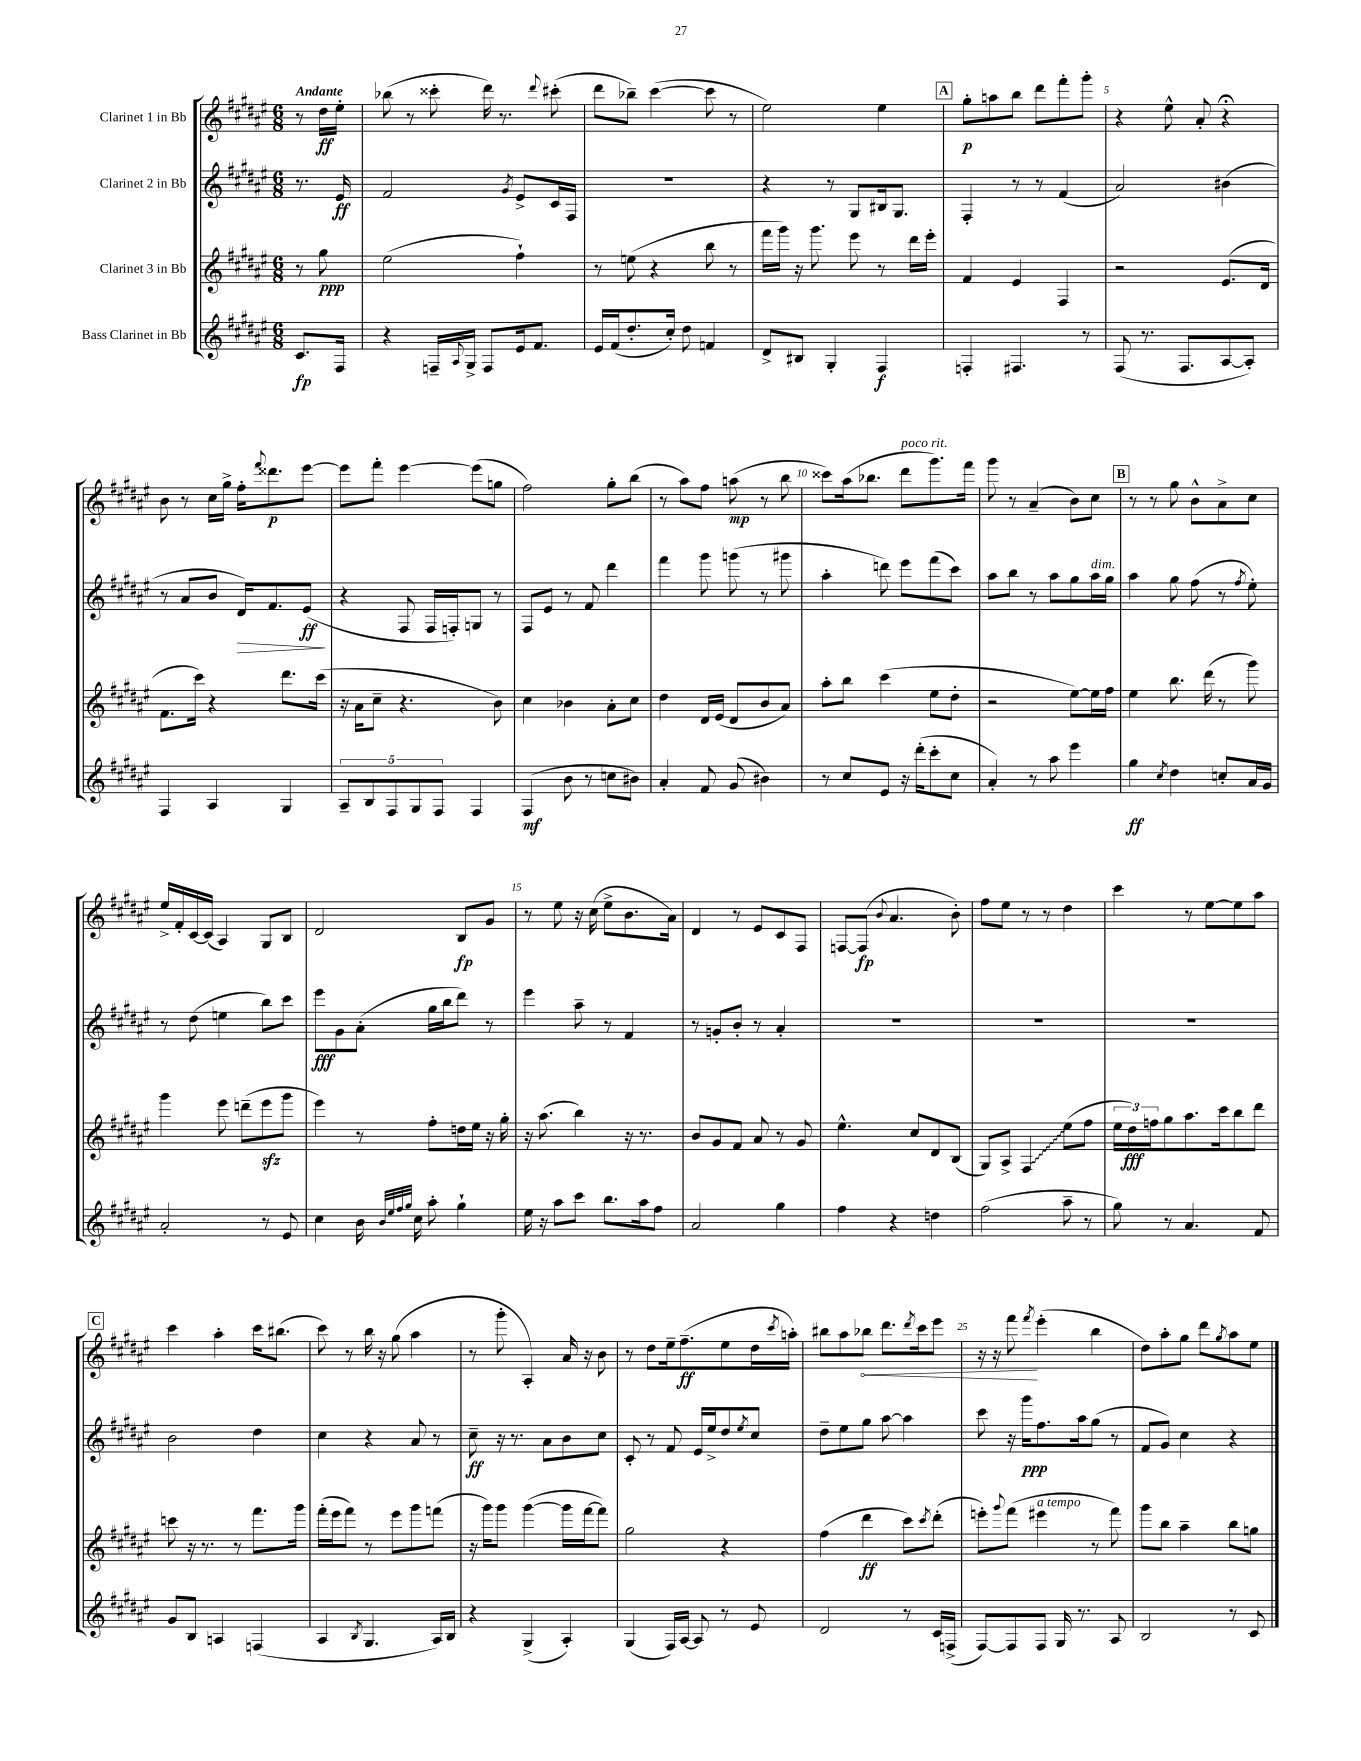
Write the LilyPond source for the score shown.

<<
\new StaffGroup <<
\new Staff = "s0" \with { instrumentName = "Clarinet 1 in Bb" } {
    \clef treble \key fis \major \numericTimeSignature \time 6/8 \partial 4 \tempo "Andante"
    r8 dis''16\ff eis''16-. |
    bes''8( r8 cisis'''8-. dis'''16) r8. \appoggiatura { dis'''8 } cis'''8-.( |
    dis'''8 bes''8--) cis'''4~( cis'''8 r8 |
    eis''2) eis''4 |
    \mark \markup { \box "A" } gis''8-.\p a''8 b''8 dis'''8 fis'''8-. gis'''8-. |
    r4 eis''8-^ ais'8-. r4\fermata |
    b'8 r8 cis''16 gis''16-> fis''16-. \appoggiatura { fis'''8 } disis'''8.\p eis'''8~ |
    eis'''8 fis'''8-. eis'''4~ eis'''8( g''8 |
    fis''2) gis''8-. b''8( |
    r8 ais''8) fis''8 a''8\mp( r8 b''8 |
    cisis'''8) ais''16( bes''8. dis'''8^\markup { \italic "poco rit." } gis'''8.) fis'''16 |
    gis'''8 r8 ais'4--( b'8) cis''8 |
    \mark \markup { \box "B" } r8 r8 gis''8 b'8-^ ais'8-> cis''8 |
    eis''16-> fis'16-. cis'16~ cis'16( ais4) gis8 b8 |
    dis'2 b8\fp gis'8 |
    r8 eis''8 r16 cis''16( eis''8-> b'8. ais'16) |
    dis'4 r8 eis'8 cis'8 fis8 |
    f8~ f8\fp( \appoggiatura { b'8 } ais'4. b'8-.) |
    fis''8 eis''8 r8 r8 dis''4 |
    cis'''4 r8 eis''8~ eis''8 ais''8 |
    \mark \markup { \box "C" } cis'''4 ais''4-. cis'''16 bis''8.( |
    cis'''8) r8 b''16 r16 gis''8( ais''4 |
    r8 gis'''8-. ais4-.) ais'16 r16 b'8 |
    r8 dis''8 eis''16-- fis''8.--\ff( eis''8 dis''16 \acciaccatura { cis'''8 } a''16-.) |
    bis''8 ais''8 \once \override Hairpin.circled-tip = ##t bes''8\< dis'''8. \acciaccatura { dis'''8 } cis'''16 eis'''8 |
    r16 r16 fis'''8\! \acciaccatura { fis'''8 } eis'''4-.( b''4 |
    dis''8) ais''8-. gis''8 dis'''8 \acciaccatura { gis''8 } ais''8 eis''8 \bar "|." |
}
\new Staff = "s1" \with { instrumentName = "Clarinet 2 in Bb" } {
    \clef treble \key fis \major \numericTimeSignature \time 6/8 \partial 4
    r8. eis'16\ff |
    fis'2 \acciaccatura { gis'8 } eis'8-> cis'16 fis16 |
    r2. |
    r4 r8 gis8 bis16 gis8. |
    \mark \markup { \box "A" } fis4-. r8 r8 fis'4( |
    ais'2) bis'4( |
    r8 ais'8 b'8 dis'16\>) fis'8. eis'8\ff\!( |
    r4 fis8 fis16 f16-.) g8 r8 |
    fis8 eis'8 r8 fis'8 dis'''4 |
    fis'''4 gis'''8 g'''8( r8 gis'''8 |
    ais''4-. d'''8) eis'''8 fis'''8( cis'''8) |
    ais''8 b''8 r8 ais''8 gis''8 ais''16^\markup { \italic "dim." } gis''16 |
    \mark \markup { \box "B" } ais''4 gis''8 fis''8( r8 \acciaccatura { fis''8 } eis''8-.) |
    r8 dis''8( e''4 b''8) cis'''8 |
    eis'''8\fff gis'8 ais'8-.( gis''16 b''16 dis'''8) r8 |
    eis'''4 ais''8-- r8 fis'4 |
    r8 g'8-. b'8-. r8 ais'4-. |
    R2. |
    R2. |
    R2. |
    \mark \markup { \box "C" } b'2 dis''4 |
    cis''4 r4 ais'8 r8 |
    cis''8--\ff r16 r8. ais'8 b'8 cis''8 |
    cis'8-. r8 fis'8 eis'16 eis''16-> dis''8 \acciaccatura { eis''8 } cis''8 |
    dis''8-- eis''8 gis''8 ais''8~ ais''4 |
    cis'''8 r16 gis'''16\ppp fis''8. ais''16 gis''8( r8 |
    fis'8 gis'8) cis''4 r4 \bar "|." |
}
\new Staff = "s2" \with { instrumentName = "Clarinet 3 in Bb" } {
    \clef treble \key fis \major \numericTimeSignature \time 6/8 \partial 4
    r8 gis''8\ppp |
    eis''2( fis''4-!) |
    r8 e''8( r4 b''8 r8 |
    fis'''16 gis'''16) r16 gis'''8. eis'''8 r8 dis'''16 eis'''16-. |
    \mark \markup { \box "A" } fis'4 eis'4 fis4 |
    r2 eis'8.( dis'16 |
    fis'8. cis'''16) r4 dis'''8. cis'''16( |
    r16 ais'16 cis''8-- r4. b'8) |
    cis''4 bes'4 ais'8-. cis''8 |
    dis''4 dis'16 eis'16( dis'8 b'8 ais'8) |
    ais''8-. b''8 cis'''4( eis''8 dis''8-. |
    r2 eis''8~) eis''16 fis''16 |
    \mark \markup { \box "B" } eis''4 b''8. dis'''16( r8 gis'''8) |
    gis'''4 eis'''8 d'''8--( eis'''8\sfz gis'''8 |
    eis'''4) r8 fis''8-. d''16 eis''16 r16 gis''16-. |
    r16 ais''8.( b''4) r16 r8. |
    b'8 gis'8 fis'8 ais'8 r8 gis'8 |
    eis''4.-^ cis''8 dis'8 b8( |
    gis8) ais8-> \once \override Glissando.style = #'zigzag fis4\glissando eis''8( fis''8 |
    \tuplet 3/2 { eis''16 dis''16\fff) f''16 } gis''8 ais''8. cis'''16 b''8 dis'''8 |
    \mark \markup { \box "C" } c'''8 r16 r8. r8 fis'''8. gis'''16 |
    fis'''16-.( eis'''16 fis'''8) r8 eis'''8 gis'''8 f'''8( |
    r16 gis'''16) gis'''8 gis'''4~( gis'''16 fis'''16~ fis'''8) |
    gis''2 r4 |
    fis''4( dis'''4\ff cis'''8) \acciaccatura { cis'''8 } dis'''8-.( |
    e'''8-.) \appoggiatura { gis'''8 } fis'''8( eis'''4^\markup { \italic "a tempo" } r8 fis'''8) |
    gis'''8 b''8 ais''4-- b''8 g''8 \bar "|." |
}
\new Staff = "s3" \with { instrumentName = "Bass Clarinet in Bb" } {
    \clef treble \key fis \major \numericTimeSignature \time 6/8 \partial 4
    cis'8.\fp fis16 |
    r4 f16-- \appoggiatura { ais8 } gis16-> f8 eis'16 fis'8. |
    eis'16 fis'16( dis''8.-. cis''16-.) dis''8 f'4 |
    dis'8-> bis8 gis4-. fis4\f |
    \mark \markup { \box "A" } f4-. fis4. r8 |
    fis8( r8. fis8. ais8~ ais8-.) |
    fis4 ais4 gis4 |
    \tuplet 5/4 { ais8-- b8 fis8 gis8 fis8 } fis4 |
    fis4\mf( b'8 r8 c''8 bis'8) |
    ais'4-. fis'8 gis'8( bis'4) |
    r8 cis''8 eis'8 r16 dis'''16-.( cis'''8-. cis''8 |
    ais'4-.) r8 ais''8 eis'''4 |
    \mark \markup { \box "B" } gis''4\ff \acciaccatura { cis''8 } dis''4 c''8-. ais'16 gis'16 |
    ais'2-. r8 eis'8 |
    cis''4 b'16 \grace { b'32 eis''32 fis''32 gis''32 } cis''16 ais''8-. gis''4-! |
    eis''16 r16 ais''8 cis'''8 b''8. ais''16 fis''8 |
    ais'2 gis''4 |
    fis''4 r4 d''4 |
    fis''2( ais''8-- r8 |
    gis''8) r8 ais'4. fis'8 |
    \mark \markup { \box "C" } gis'8 b8 a4 f4( |
    ais4 \acciaccatura { b8 } gis4. ais16) b16 |
    r4 gis4->( ais4-.) |
    gis4( fis16) ais16~ ais8 r8 eis'8 |
    dis'2 r8 cis'16 f16->( |
    fis8~) fis8 fis8 gis16 r8. ais8 |
    b2 r8 cis'8 \bar "|." |
}
>>
>>
\layout { \context { \Score \override BarNumber.break-visibility = ##(#f #t #t) barNumberVisibility = #(every-nth-bar-number-visible 5) } }
